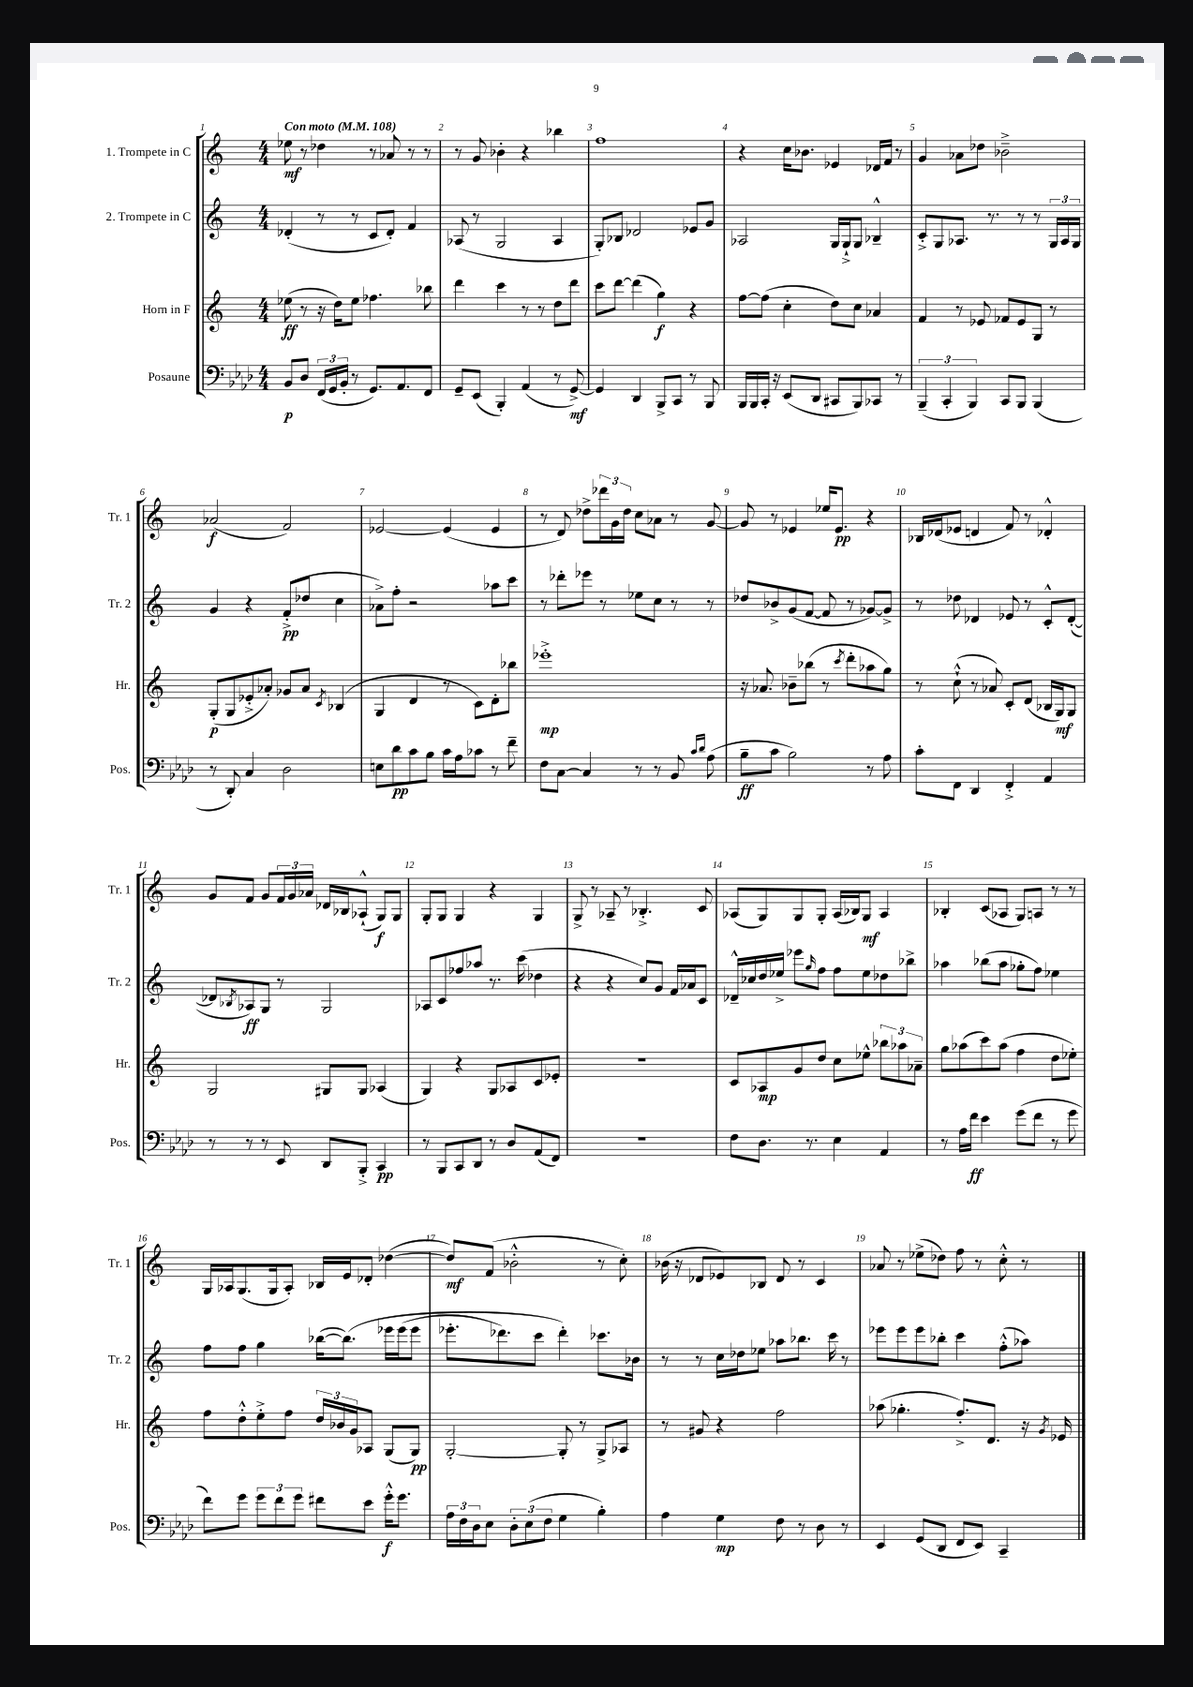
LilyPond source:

<<
\new StaffGroup <<
\new Staff = "s0" \with { instrumentName = "1. Trompete in C" shortInstrumentName = "Tr. 1" } {
    \clef treble \key c \major \numericTimeSignature \time 4/4 \tempo "Con moto" 4 = 108
    ees''8\mf r8 des''4 r8 aes'8 r8 r8 |
    r8 g'8 bes'4-. r4 bes''4 |
    f''1 |
    r4 c''16 bes'8. ees'4 des'16 f'16 r8 |
    g'4 aes'8 des''8 bes'2---> |
    aes'2\f( f'2) |
    ees'2~ ees'4( ees'4 |
    r8 d'8) des''8-> \tuplet 3/2 { des'''16 g'16 des''16 } c''8 aes'8 r8 g'8~ |
    g'8 r8 ees'4 ees''16 ees'8.\pp r4 |
    bes16 des'16( ees'8 d'4 f'8) r8 des'4-.-^ |
    g'8 f'8 g'8 \tuplet 3/2 { f'16 g'16 aes'16 } des'16 bes16 aes8-!-^( g8\f) g8 |
    g8-. g8 g4 r4 g4 |
    g8-> r8 aes8-- r8 bes4.-.-> c'8 |
    aes8( g8) g8 g8-. aes16( bes16) g8\mf aes4 |
    bes4-. c'8( aes8 g8) a8 r8 r8 |
    g16 aes16 g8.( g16 aes8-.) bes16 e'16 des'8-. des''4~( |
    des''8\mf) f'8( bes'2-.-^ r8 c''8-.) |
    bes'16( r16 des'8 ees'8) bes8 des'8 r8 c'4 |
    aes'8 r8 ees''8->( des''8) f''8 r8 c''8-.-^ r8 \bar "|." |
}
\new Staff = "s1" \with { instrumentName = "2. Trompete in C" shortInstrumentName = "Tr. 2" } {
    \clef treble \key c \major \numericTimeSignature \time 4/4
    des'4-.( r8 r8 c'8 des'8-.) f'4 |
    aes8( r8 g2 aes4 |
    g8-.) bes8 des'2 ees'8 g'8 |
    aes2 g16 g16-!-> g8 bes4---^ |
    c'8-.-> g8 aes8. r8. r8 r8 \tuplet 3/2 { g16 aes16 g16 } |
    g'4 r4 f'8-.->\pp( des''8 c''4 |
    aes'8->) f''8-. r2 aes''8 c'''8 |
    r8 des'''8-. ees'''8 r8 ees''8 c''8 r8 r8 |
    des''8 bes'8-> g'8( f'8~ f'8 r8 ges'8~) ges'8-> |
    r8 des''8 des'4 ees'8 r8 c'8-.-^ des'8~-.( |
    des'8 \acciaccatura { bes8 } aes8\ff) g8 r8 g2 |
    aes8 c'8 fes''8 aes''8 r8. c'''16( des''4 |
    r4 r4 c''8) g'8 f'16 aes'16 c'8 |
    des'16---^ ces''16 d''16 ees''16-> ees'''8 \grace { g''16 } f''8 f''8 ees''8 des''8 bes''8-> |
    aes''4 bes''8( aes''8 ges''8-. f''8) ees''4 |
    f''8 f''8 g''4 bes''16~( bes''8.)\( ees'''16 ees'''16( ees'''8 |
    ees'''8.-. des'''8.) c'''8 des'''4-.\) ces'''8. bes'16 |
    r8 r8 c''16 des''16 ees''8 aes''8 bes''8. c'''16 r8 |
    ees'''8 ees'''8 ees'''8 bes''8-. c'''4 f''8-.-^( aes''8) \bar "|." |
}
\new Staff = "s2" \with { instrumentName = "Horn in F" shortInstrumentName = "Hr." } {
    \clef treble \key c \major \numericTimeSignature \time 4/4
    ees''8\ff( r8 r16 d''16) ees''8 fes''4. bes''8 |
    d'''4 c'''4 r8 r8 d''8 d'''8 |
    c'''8 d'''8~ d'''4( g''4\f) r4 |
    f''8~ f''8( c''4-. d''8) c''8 aes'4 |
    f'4 r8 ees'8 fes'8 ees'8 g8 r8 |
    g8-.\p( g8 ees'8-.-> aes'8-.) ges'8 aes'8 \acciaccatura { c'8 } bes4( |
    g4 d'4 r8 c'8) d'8-. bes''8 |
    ees'''1-.->\mp |
    r16 aes'8. bes'8-- bes''8( r8 \acciaccatura { c'''8 } d'''8-. aes''8 g''8) |
    r8 c''8-!-^( r8 aes'8) c'8-. d'8( bes16 g16\mf) g8 |
    g2 gis8 gis8 aes4( |
    g4) r4 g8 aes8 c'8 ees'8-. |
    R1 |
    c'8 aes8\mp g'8 d''8 c''8 ees''8-^ \tuplet 3/2 { bes''8 aes''8 aes'8-- } |
    g''8 aes''8( c'''8) aes''8( f''4 d''8 ees''8-.) |
    f''8 d''8-.-^ e''8-.-> f''8 \tuplet 3/2 { d''16 bes'16 g'16 } aes8 g8( g8\pp) |
    g2~-. g8-. r8 g8-> aes8 |
    r8 gis'8 r4 f''2 |
    aes''8( ges''4.-. f''8.-.->) d'8. r16 \acciaccatura { g'8 } ees'16 \bar "|." |
}
\new Staff = "s3" \with { instrumentName = "Posaune" shortInstrumentName = "Pos." } {
    \clef bass \key aes \major \numericTimeSignature \time 4/4
    bes,8\p des8 \tuplet 3/2 { f,16( g,16 bes,16-. } r8 g,8.) aes,8. f,8 |
    g,8-- ees,8( bes,,4-.) aes,4( r8 g,8~->\mf) |
    g,4 des,4 bes,,8-> c,8 r8 bes,,8 |
    bes,,16 bes,,16 c,16-. r16 ees,8( des,8 cis,8 bes,,8) ces,8 r8 |
    \tuplet 3/2 { bes,,4--( c,4-. bes,,4) } c,8 bes,,8 bes,,4( |
    r8 des,8-.) c4 des2 |
    e8 des'8\pp c'8 bes8 c'16 aes16 ces'8 r8 f'8-- |
    f8 c8~ c4 r8 r8 bes,8 \grace { c'16 des'16 } aes8( |
    bes8--\ff c'8 bes2) r8 aes8 |
    c'8-. f,8 des,4 f,4-.-> aes,4 |
    r8 r8 r8 ees,8 des,8 bes,,8-.-> c,4\pp |
    r8 bes,,8 c,8 des,8 r8 des8 aes,8( f,8) |
    r1 |
    f8 des8. r8. ees4 aes,4 |
    r8 aes16 f'16\ff ees'4 g'8( f'8 r8 g'8 |
    f'8) g'8 \tuplet 3/2 { g'8 f'8 g'8 } fis'8 ees'8 g'16-.-^\f g'8. |
    \tuplet 3/2 { aes16 f16 des16 } ees8 \tuplet 3/2 { des8-. ees8( f8 } g4 bes4-.) |
    aes4 g4\mp f8 r8 des8 r8 |
    ees,4 g,8( des,8 f,8 ees,8) c,4-- \bar "|." |
}
>>
>>
\layout { \context { \Score \override BarNumber.break-visibility = ##(#f #t #t) barNumberVisibility = #all-bar-numbers-visible } }
